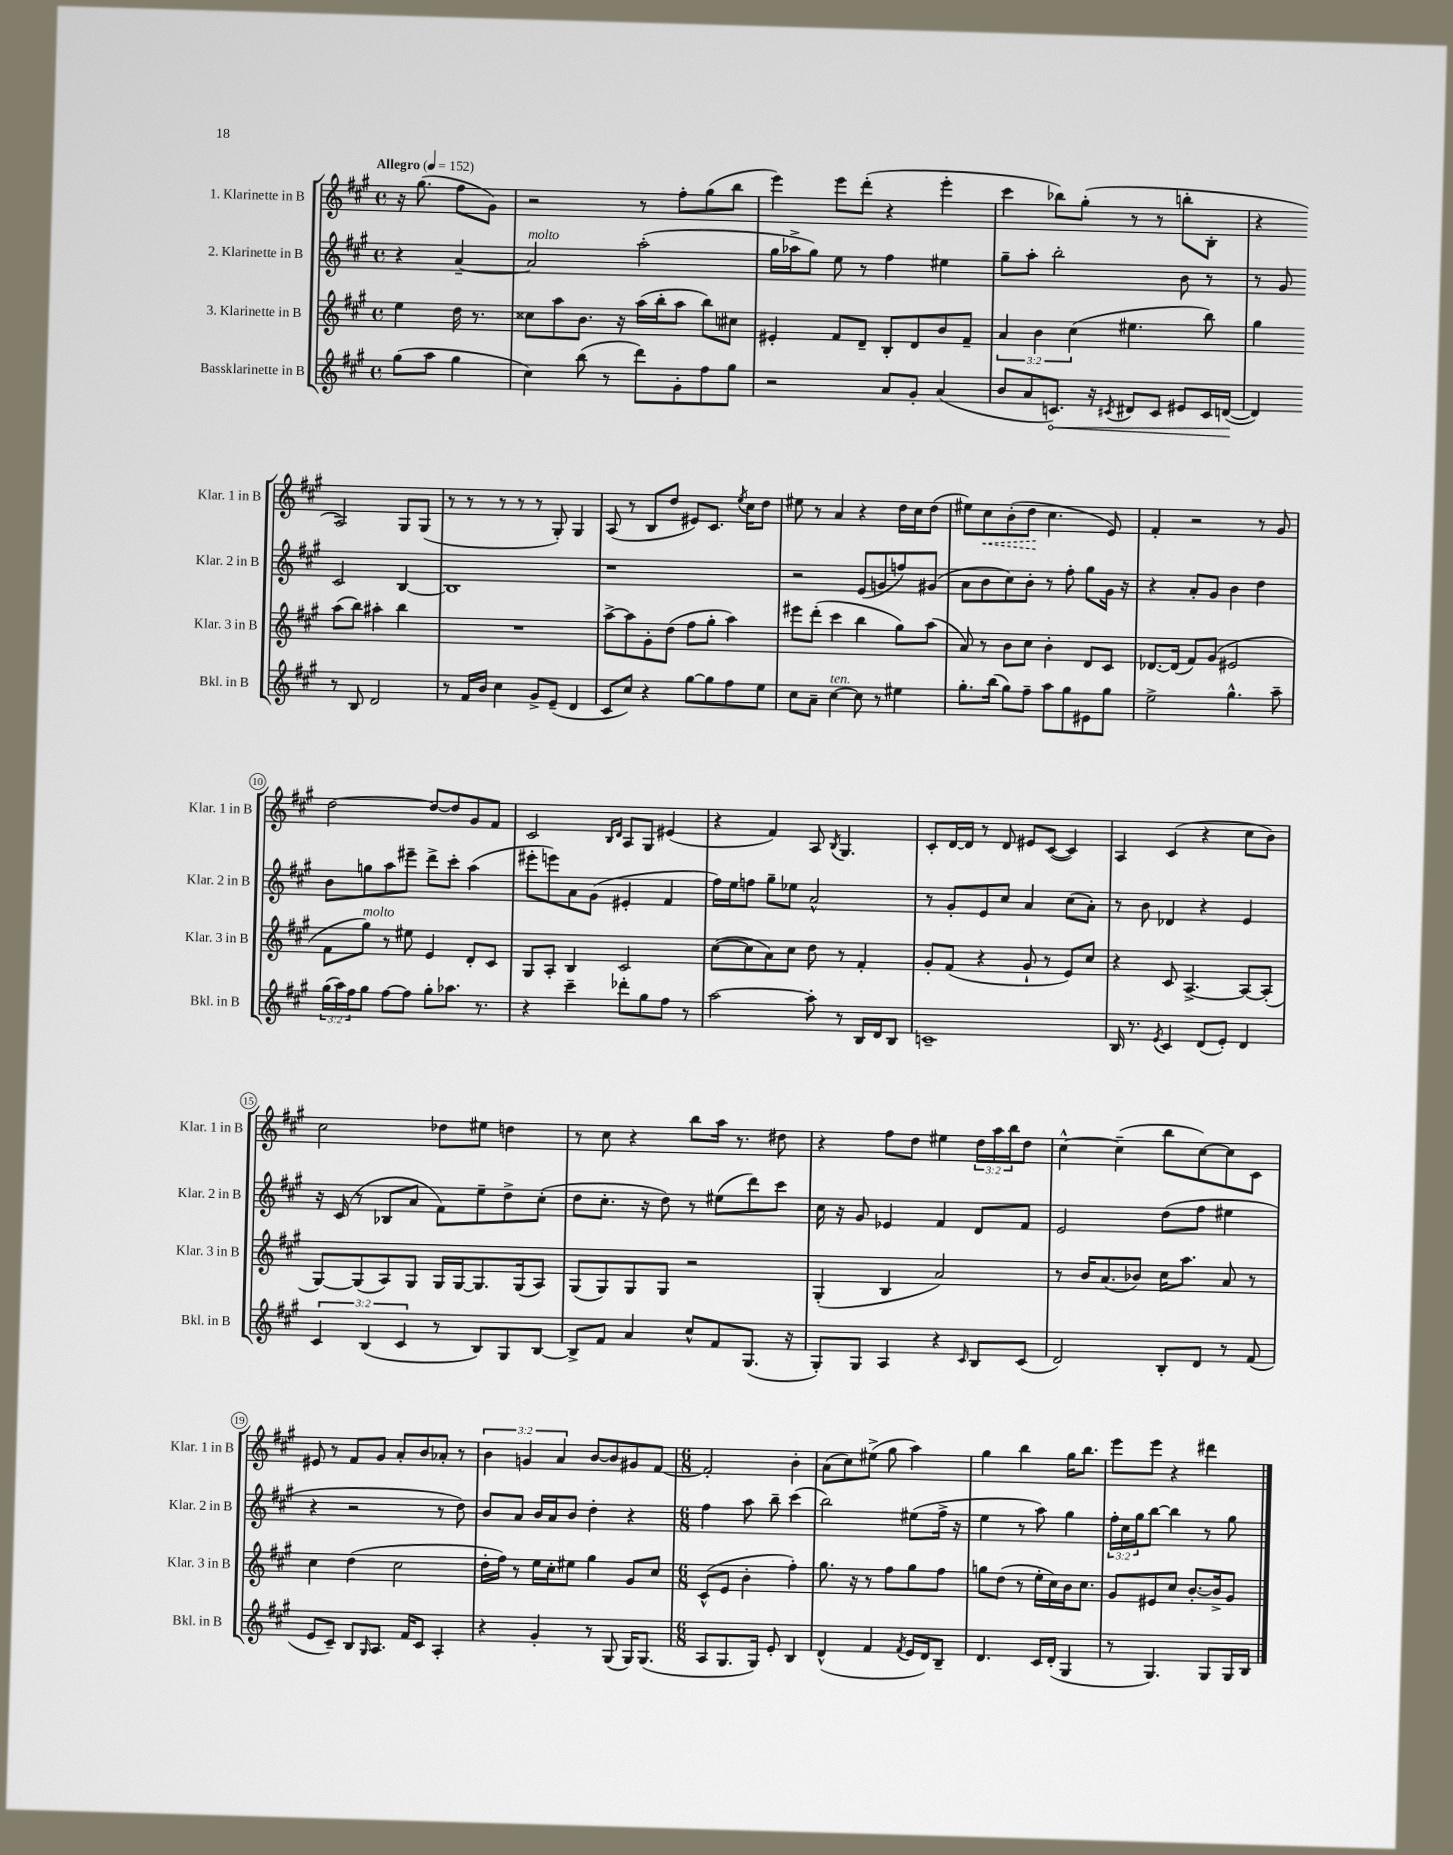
<<
\new StaffGroup <<
\new Staff = "s0" \with { instrumentName = "1. Klarinette in B" shortInstrumentName = "Klar. 1 in B" } {
    \clef treble \key a \major \defaultTimeSignature \time 4/4 \override Staff.TupletNumber.text = #tuplet-number::calc-fraction-text \partial 2 \tempo "Allegro" 4 = 152
    r16 gis''8.( fis''8 gis'8) |
    r2 r8 fis''8-. gis''8( b''8 |
    e'''4) e'''8 d'''8-.( r4 e'''4-. |
    cis'''4 bes''8) gis''8-.( r8 r8 b''8-. b8-. |
    r4 a2) gis8 gis8( |
    r8 r8 r8 r8 r8 gis8-.) gis4 |
    a8( r8 b8 d''8 eis'8) cis'8. \acciaccatura { e''8 } cis''16 d''8 |
    eis''8 r8 a'4 r4 d''16 cis''16 d''8( |
    eis''8) \once \override Hairpin.style = #'dashed-line cis''8\< b'8-.( d''8\! cis''4. e'8) |
    fis'4-. r2 r8 gis'8 |
    d''2~ d''8~ d''8 gis'8 fis'8 |
    cis'2 \grace { b16 d'16 } a8 gis8 eis'4( |
    r4 fis'4) a8 \acciaccatura { b8 } gis4. |
    cis'8-. d'16~ d'16 r8 d'8 eis'8 cis'8~( cis'4) |
    a4 cis'4( r4 cis''8 b'8) |
    cis''2 des''8 eis''8 d''4 |
    r8 cis''8 r4 b''8 a''16 r8. dis''8 |
    r4 fis''8 d''8 eis''4 \tuplet 3/2 { d''16 a''16 b''16 } d''8 |
    cis''4~-^ cis''4--( b''8 cis''8~) cis''8 cis'8 |
    eis'8 r8 fis'8 gis'8 a'8-. b'8 aes'8-. r8 |
    \tuplet 3/2 { b'4 g'4 a'4 } b'8~ b'8 gis'8 fis'8~ |
    \numericTimeSignature \time 6/8 fis'2-. b'4-. |
    a'8( cis''8) eis''8->( gis''8 a''4) |
    gis''4 b''4 gis''16 b''8. |
    e'''8 e'''8 r4 dis'''4 \bar "|." |
}
\new Staff = "s1" \with { instrumentName = "2. Klarinette in B" shortInstrumentName = "Klar. 2 in B" } {
    \clef treble \key a \major \defaultTimeSignature \time 4/4 \override Staff.TupletNumber.text = #tuplet-number::calc-fraction-text \partial 2
    r4 a'4~-- |
    a'2^\markup { \italic "molto" } a''2-.( |
    gis''16 aes''16-> gis''8) e''8 r8 fis''4 eis''4 |
    gis''8-- a''8-. b''2-. b'8 r8 |
    r8 gis'8 cis'2 b4~ |
    b1 |
    r1 |
    r2 e'8( g'8 f''8) gis'8( |
    a'8 b'8 cis''8) b'8-. r8 fis''8-. gis''8 gis'16 r16 |
    r4 a'8-. gis'8 b'4 d''4 |
    b'8 g''8 a''8 eis'''8-- d'''8-> cis'''8-. a''4( |
    eis'''8-. e'''8) a'8 gis'8( eis'4-. fis'4 |
    fis''16) e''16 f''8 gis''8-- ees''8 a'2-^ |
    r8 gis'8-. e'8 cis''8 a'4 cis''8( a'8-.) |
    r8 b'8 des'4 r4 e'4 |
    r16 cis'16( r8 bes8 a'8 fis'8) e''8-- d''8-> cis''8-.( |
    d''8 cis''8.-. r16 d''8) r8 eis''8( d'''8) cis'''8 |
    cis''16 r16 gis'8 ees'4 fis'4 d'8 fis'8 |
    e'2 d''8( fis''8 eis''4 |
    r4 r2 r8 d''8) |
    b'8 a'8 b'16 a'16 b'8 d''4-. r4 |
    \numericTimeSignature \time 6/8 fis''4 a''8 b''8-- cis'''4( |
    b''2) eis''8( fis''16-> r16 |
    e''4 r8 a''8) gis''4 |
    \tuplet 3/2 { fis''16-. cis''16 gis''16 } b''8~ b''4 r8 gis''8 \bar "|." |
}
\new Staff = "s2" \with { instrumentName = "3. Klarinette in B" shortInstrumentName = "Klar. 3 in B" } {
    \clef treble \key a \major \defaultTimeSignature \time 4/4 \override Staff.TupletNumber.text = #tuplet-number::calc-fraction-text \partial 2
    e''4 d''16 r8. |
    cisis''8 a''8 b'8. r16 a''16( b''16-. a''8 b''8) cis''8 |
    eis'4-. fis'8 d'8-- b8-. d'8 b'8 fis'8-- |
    \tuplet 3/2 { a'4 b'4 cis''4( } eis''4. b''8) |
    gis''4 a''8( b''8) ais''4-. b''4 |
    R1 |
    a''8~-> a''8 gis'8-. d''8( fis''8 gis''8-. a''4) |
    eis'''8 d'''8-.( cis'''4 b''4 gis''8) a''8( |
    a'8) r8 b'8 cis''8 b'4-. d'8 cis'8 |
    des'8.~ des'16( fis'8) gis'8( eis'2 |
    fis'8 gis''8^\markup { \italic "molto" }) r8 eis''8 e'4 d'8-. cis'8 |
    gis8 a8-. b4 cis'2 |
    cis''8~( cis''8 a'8) cis''8 d''8 r8 fis'4-. |
    gis'8-. fis'8( r4 gis'8-! r8 e'8) cis''8 |
    r4 cis'8 a4.~-> a8~ a8-.( |
    gis8~) gis8( a8) gis8 gis16 gis16~ gis8. gis16( a8) |
    gis8( gis8) gis8 gis8 r2 |
    gis4-.( b4 a'2) |
    r8 b'16 a'8.( bes'8) cis''16 a''8. a'8 r8 |
    cis''4 d''4( cis''2 |
    d''16-. fis''16) r8 e''16 cis''16-. eis''8 gis''4 gis'8 cis''8 |
    \numericTimeSignature \time 6/8 cis'8-^( e'8 b'4-. fis''4-.) |
    gis''8. r16 r8 fis''8 gis''8 fis''8 |
    g''8 d''8( r8 e''16-. cis''16) b'16 cis''8. |
    gis'8 eis'8 cis''8 b'8.~-. b'16-> gis'8 \bar "|." |
}
\new Staff = "s3" \with { instrumentName = "Bassklarinette in B" shortInstrumentName = "Bkl. in B" } {
    \clef treble \key a \major \defaultTimeSignature \time 4/4 \override Staff.TupletNumber.text = #tuplet-number::calc-fraction-text \partial 2
    gis''8( a''8 gis''4 |
    cis''4) b''8( r8 d'''8) gis'8-. fis''8 gis''8 |
    r2 a'8 gis'8-. a'4( |
    b'8 a'8 \once \override Hairpin.circled-tip = ##t c'8.\<) r16 \acciaccatura { cis'8 } dis'8 cis'8 eis'8 cis'16 d'16~\!( |
    d'4) r8 b8 d'2 |
    r8 fis'16 b'16 cis''4 gis'8-> e'8--( d'4 |
    cis'8 cis''8) r4 gis''8~ gis''8 fis''8 e''8 |
    cis''8 a'8-- cis''4~^\markup { \italic "ten." } cis''8 r8 eis''4 |
    gis''8.-. b''16( gis''8) fis''8-- a''8 gis''8 eis'8 gis''8 |
    e''2-> gis''4.-^ a''8-- |
    \tuplet 3/2 { gis''16( a''16) fis''16 } gis''8 fis''8~ fis''8 gis''8-. aes''8. r8. |
    r4 cis'''4-- des'''8-. gis''8 fis''8 r8 |
    a''2~ a''8-. r8 b16 d'16 b8 |
    c'1-- |
    b16 r8. \acciaccatura { e'8 } cis'4 d'8( e'8-.) d'4 |
    \tuplet 3/2 { cis'4 b4( cis'4 } r8 b8) gis8 b8~ |
    b8-> fis'8 a'4 cis''8-^ fis'8 gis8.( r16 |
    gis8-.) gis8 a4 r4 \grace { cis'16 } b8 cis'8( |
    d'2) b8-. d'8 r8 fis'8( |
    e'8 cis'8--) b8 \grace { gis16 } a8. fis'16 cis'8 a4-. |
    r4 gis'4-. r8 gis8( gis16) gis8.( |
    \numericTimeSignature \time 6/8 a8 gis8. gis16) e'8-. b4 |
    d'4-^( fis'4 \acciaccatura { fis'8 } e'16 d'16) b8-- |
    d'4. cis'16 d'16-.( gis4 |
    r8 gis4.) gis8 gis16 b16 \bar "|." |
}
>>
>>
\layout { \context { \Score \override BarNumber.stencil = #(make-stencil-circler 0.1 0.3 ly:text-interface::print) } }
